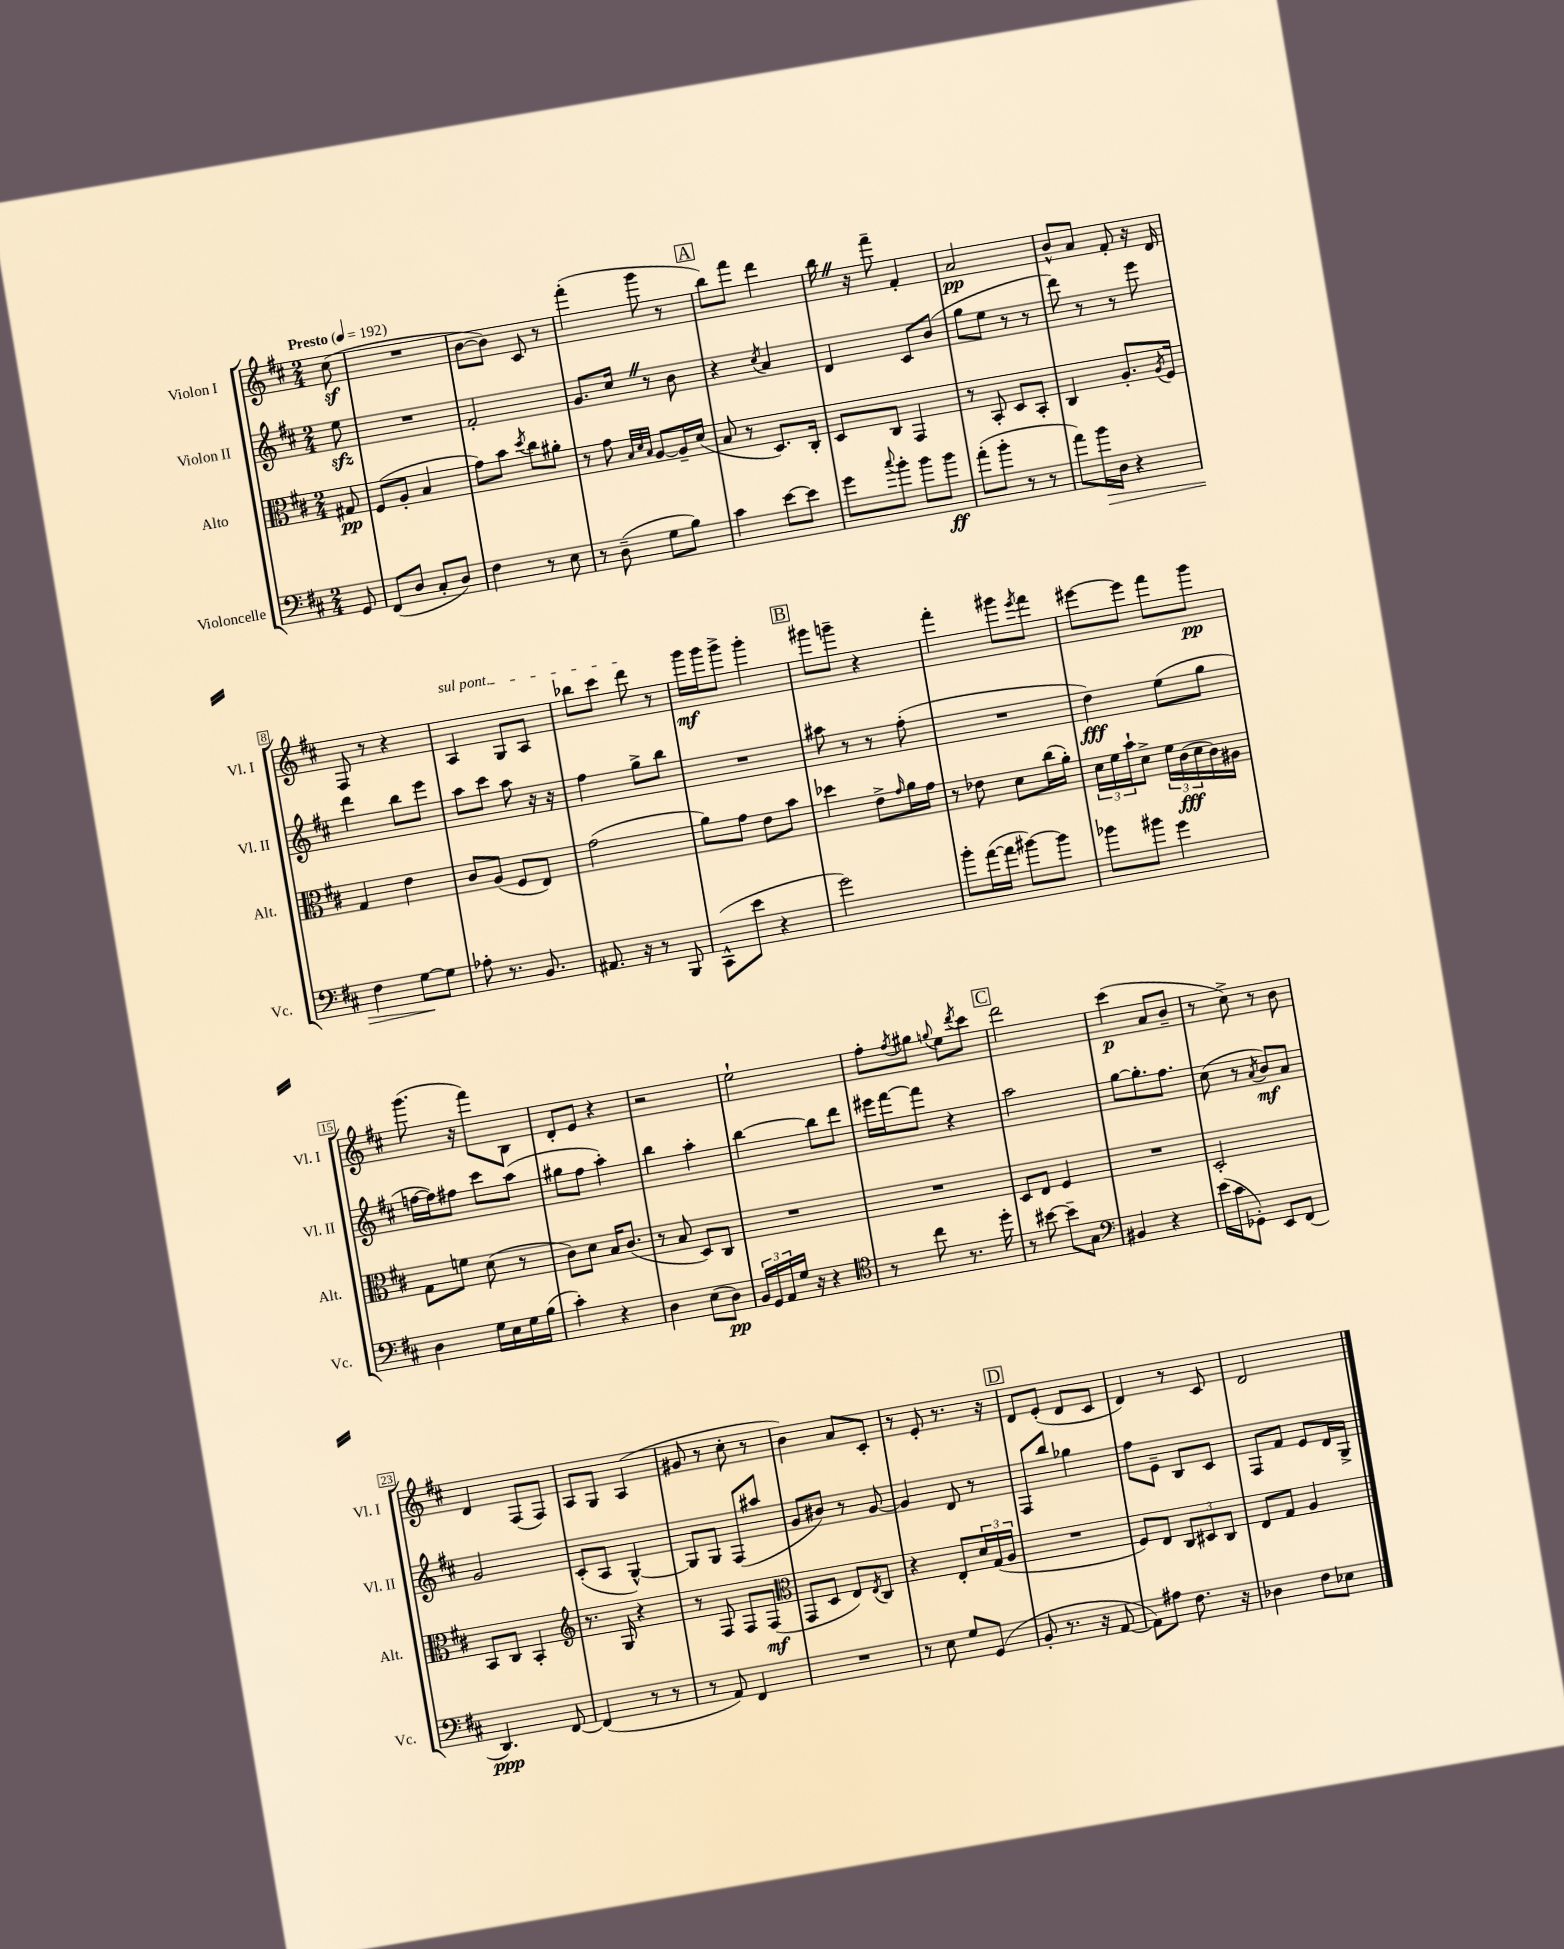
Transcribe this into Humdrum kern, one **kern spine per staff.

**kern	**dynam	**kern	**dynam	**kern	**dynam	**kern	**dynam
*part4	*part4	*part3	*part3	*part2	*part2	*part1	*part1
*staff4	*staff4	*staff3	*staff3	*staff2	*staff2	*staff1	*staff1
*I"Violoncelle	*	*I"Alto	*	*I"Violon II	*	*I"Violon I	*
*I'Vc.	*	*I'Alt.	*	*I'Vl. II	*	*I'Vl. I	*
*clefF4	*	*clefC3	*	*clefG2	*	*clefG2	*
*k[f#c#]	*	*k[f#c#]	*	*k[f#c#]	*	*k[f#c#]	*
*M2/4	*	*M2/4	*	*M2/4	*	*M2/4	*
*MM192	*	*MM192	*	*MM192	*	*MM192	*
=	=	=	=	=	=	=	=
!	!	!	!	!	!	!LO:TX:a:B:t=Presto	!
8GG/	.	8G#X/	pp	8eezz\	.	(8cc#z\	.
=1	=1	=1	=1	=1	=1	=1	=1
(8FF#/L	.	(8F#/L	.	2r	.	2r	.
8D/J	.	8A'/J	.	.	.	.	.
8C#'/L	.	4B/	.	.	.	.	.
8D/J)	.	.	.	.	.	.	.
=2	=2	=2	=2	=2	=2	=2	=2
4F#\	.	8g\L)	.	2f#'/	.	[8b\L	.
.	.	8b\J	.	.	.	8b\J])	.
.	.	8qdd/	.	.	.	.	.
8r	.	8cc#\L	.	.	.	8c#/	.
8E\	.	8a#X'\J	.	.	.	8r	.
=3	=3	=3	=3	=3	=3	=3	=3
8r	.	8r	.	8.g/L	.	(4fff#'\	.
(8D~\	.	8g\	.	.	.	.	.
.	.	.	.	16cc#Z/Jk	.	.	.
.	.	32qqB/LLL	.	.	.	.	.
.	.	32qqd/	.	.	.	.	.
.	.	32qqB/JJJ	.	.	.	.	.
8G\L	.	[8A/L	.	8r	.	8ggg\	.
8B\J)	.	16A~/L]	.	8b\	.	8r	.
.	.	(16d/JJ	.	.	.	.	.
!!LO:REH:place=s1:t=A
=4	=4	=4	=4	=4	=4	=4	=4
4c#\	.	8B/	.	4r	.	8bb\L)	.
.	.	8r	.	.	.	8fff#\J	.
.	.	.	.	8qcc#/	.	.	.
[8e\L	.	8.D/L)	.	4a/	.	4ddd\	.
8e\J]	.	.	.	.	.	.	.
.	.	16C#'/Jk	.	.	.	.	.
=5	=5	=5	=5	=5	=5	=5	=5
8g\L	.	8D/L	.	4d/	.	16bbZ\	.
.	.	.	.	.	.	16r	.
8qqcc#/	.	.	.	.	.	.	.
8b'\J	.	8C#/J	.	.	.	8fff#~\	.
8b\L	.	4GG/	.	8c#/L	.	4f#'/	.
8b\J	ff	.	.	(8b/J	.	.	.
=6	=6	=6	=6	=6	=6	=6	=6
(8a'\L	.	8r	.	8gg\L	.	2a/	pp
8b'\J	.	8BB'/	.	8ee\J	.	.	.
8r	.	8D/L	.	8r	.	.	.
8r	.	8BB'/J	.	8r	.	.	.
=7	=7	=7	=7	=7	=7	=7	=7
8a\L)	.	4C#/	.	8ddd\)	.	8b^^/L	.
!	!LO:HP:b	!	!	!	!	!	!
16b\L	>	.	.	8r	.	8a/J	.
16D\JJ	.	.	.	.	.	.	.
4r	.	8.A'/L	.	8r	.	8f#'/	.
.	.	.	.	8eee\	.	16r	.
.	.	8qA/	.	.	.	.	.
.	.	16F#/Jk	.	.	.	16d/	.
!!LO:LB:g=z
=8	=8	=8	=8	=8	=8	=8	=8
4F#\	.	4G/	.	4ddd\	.	8F#/	.
.	.	.	.	.	.	8r	.
[8G\L	.	4e\	.	8bb\L	.	4r	.
8G\J]	]	.	.	8eee\J	.	.	.
=9	=9	=9	=9	=9	=9	=9	=9
!	!	!	!	!	!	!LO:TX:a:i:t=sul pont.	!
8A-X'\	.	8c#/L	.	8aa\L	.	4A/	.
8.r	.	(8A/J	.	8ccc#\J	.	.	.
.	.	8F#/L	.	8aa\	.	8G/L	.
8.BB/	.	.	.	.	.	.	.
.	.	8E/J)	.	16r	.	8A/J	.
.	.	.	.	16r	.	.	.
=10	=10	=10	=10	=10	=10	=10	=10
8.AA#X/	.	(2g\	.	4ff#\	.	8bb-X\L	.
.	.	.	.	.	.	8ccc#\J	.
16r	.	.	.	.	.	.	.
8r	.	.	.	8gg^\L	.	8ddd\	.
8BBB/	.	.	.	8bb\J	.	8r	.
=11	=11	=11	=11	=11	=11	=11	=11
(8CC#^^\L	.	8a\L)	.	2r	.	16ggg\LL	mf
.	.	.	.	.	.	16ggg\J	.
8e\J	.	8g\J	.	.	.	8ggg^\J	.
4r	.	8e\L	.	.	.	4ggg'\	.
.	.	8b\J	.	.	.	.	.
!!LO:REH:place=s1:t=B
=12	=12	=12	=12	=12	=12	=12	=12
2g\)	.	4dd-X\	.	8aa#X\	.	8ggg#X\L	.
.	.	.	.	8r	.	8gggn~\J	.
.	.	8e^\L	.	8r	.	4r	.
.	.	16qqg/	.	.	.	.	.
.	.	16a\L	.	(8ff#'\	.	.	.
.	.	16g\JJ	.	.	.	.	.
=13	=13	=13	=13	=13	=13	=13	=13
8b'\L	.	8r	.	2r	.	4fff#'\	.
([16a\L	.	8e-X\	.	.	.	.	.
16a\JJ]	.	.	.	.	.	.	.
[8b#X\L)	.	8d\L	.	.	.	8ggg#X\L	.
.	.	.	.	.	.	8qeee/	.
8b#\J]	.	(16cc#\L	.	.	.	8fff#\J	.
.	.	16a'\JJ)	.	.	.	.	.
=14	=14	=14	=14	=14	=14	=14	=14
8b-X\L	.	24d\LL	.	4dd\)	fff	[8eee#X\L	.
.	.	24f#\	.	.	.	.	.
.	.	24b`\J	.	.	.	.	.
8b#X\J	.	8d^\J	.	.	.	8eee#\J]	.
4g\	.	24f#\LL	.	(8ee\L	.	8fff#\L	.
.	.	(24c#\	fff	.	.	.	.
.	.	24d\	.	.	.	.	.
.	.	16c#\)	.	8gg\J	.	8ggg\J	pp
.	.	16A#X\JJ	.	.	.	.	.
!!LO:LB:g=z
=15	=15	=15	=15	=15	=15	=15	=15
4D\	.	8G\L	.	[16ffn\LL	.	(8.ggg\	.
.	.	.	.	16ff\J])	.	.	.
.	.	8fn\J	.	8ff#X\J	.	.	.
.	.	.	.	.	.	16r	.
16G\LL	.	(8d\	.	8ccc#\L	.	8fff#\L)	.
16E\	.	.	.	.	.	.	.
16G\	.	8r	.	(8aa\J	.	8B\J	.
(16B\JJ	.	.	.	.	.	.	.
=16	=16	=16	=16	=16	=16	=16	=16
4c#'\)	.	8c#\L)	.	8gg#X\L	.	8d'/L	.
.	.	8d\J	.	8ff#\J	.	8e/J	.
4r	.	16B/KL	.	4aa'\)	.	4r	.
.	.	(8.c#/J	.	.	.	.	.
=17	=17	=17	=17	=17	=17	=17	=17
4D\	.	8r	.	4bb\	.	2r	.
.	.	8B/	.	.	.	.	.
(8E\L	.	8D/L)	.	4aa'\	.	.	.
8D\J)	pp	8C#/J	.	.	.	.	.
=18	=18	=18	=18	=18	=18	=18	=18
24BB/LL	.	2r	.	[4bb\	.	2ee`\	.
24GG/	.	.	.	.	.	.	.
24AA/	.	.	.	.	.	.	.
16G/JJ	.	.	.	.	.	.	.
16r	.	.	.	.	.	.	.
4r	.	.	.	8bb\L]	.	.	.
.	.	.	.	8ddd\J	.	.	.
=19	=19	=19	=19	=19	=19	=19	=19
*clefC4	*	*	*	*	*	*	*
8r	.	2r	.	16eee#X\LL	.	8ff#'\L	.
.	.	.	.	[16fff#\J	.	.	.
.	.	.	.	.	.	8qff#/	.
8cc#\	.	.	.	8fff#\J]	.	8gg#X\J	.
.	.	.	.	.	.	8qqggn/	.
8.r	.	.	.	4r	.	8ee\L	.
.	.	.	.	.	.	8qddd/	.
.	.	.	.	.	.	8ccc#\J	.
16dd'\	.	.	.	.	.	.	.
!!LO:REH:place=s1:t=C
=20	=20	=20	=20	=20	=20	=20	=20
8r	.	8D/L	.	2aa\	.	2ddd\	.
[8b#X\	.	8E/J	.	.	.	.	.
8b#~\L]	.	4F#/	.	.	.	.	.
8G\J	.	.	.	.	.	.	.
=21	=21	=21	=21	=21	=21	=21	=21
*clefF4	*	*	*	*	*	*	*
4BB#X/	.	2r	.	[8gg\L	.	(4ccc#\	p
.	.	.	.	8.gg'\]	.	.	.
4r	.	.	.	.	.	8a/L	.
.	.	.	.	8.ff#\J	.	.	.
.	.	.	.	.	.	8b~/J	.
=22	=22	=22	=22	=22	=22	=22	=22
(16e\LL	.	2D'/	.	(8cc#\	.	8r	.
16c#\J	.	.	.	.	.	.	.
8GG-X'\J)	.	.	.	8r	.	8cc#^\)	.
.	.	.	.	8qa/	.	.	.
8EE/L	.	.	.	8b/L)	mf	8r	.
(8FF#/J	.	.	.	8a/J	.	8b\	.
!!LO:LB:g=z
=23	=23	=23	=23	=23	=23	=23	=23
4.DD/)	ppp	8BB/L	.	2g/	.	4d/	.
.	.	8C#/J	.	.	.	.	.
.	.	4BB'/	.	.	.	(8F#/L	.
[8FF#/	.	.	.	.	.	8F#/J)	.
=24	=24	=24	=24	=24	=24	=24	=24
*	*	*clefG2	*	*	*	*	*
(4FF#/]	.	8.r	.	(8c#'/L	.	8A/L	.
.	.	.	.	8A/J	.	8G/J	.
.	.	16G/	.	.	.	.	.
8r	.	4r	.	[4G^^/)	.	(4A/	.
8r	.	.	.	.	.	.	.
=25	=25	=25	=25	=25	=25	=25	=25
8r	.	8r	.	8G/L]	.	8g#X/	.
8AA/)	.	8F#/	.	8G/J	.	8r	.
4FF#/	.	8F#/L	.	(8F#/L	.	8cc#'\	.
.	.	(8F#/J	mf	8aa#X/J	.	8r	.
=26	=26	=26	=26	=26	=26	=26	=26
*	*	*clefC3	*	*	*	*	*
2r	.	8GG/L	.	8g/L	.	4b\)	.
.	.	8D/J	.	8b#X/J)	.	.	.
.	.	8E/L)	.	8r	.	8a/L	.
.	.	8qE/	.	.	.	.	.
.	.	8C#/J	.	[8g/	.	8c#'/J	.
=27	=27	=27	=27	=27	=27	=27	=27
8r	.	4r	.	4g/]	.	8r	.
8E\	.	.	.	.	.	8e'/	.
8G/L	.	8E'/L	.	8d/	.	8.r	.
(8GG/J	.	24d/L	.	8r	.	.	.
.	.	(24G/	.	.	.	.	.
.	.	.	.	.	.	16r	.
.	.	24A/JJ	.	.	.	.	.
!!LO:REH:place=s1:t=D
=28	=28	=28	=28	=28	=28	=28	=28
8BB'/	.	2r	.	8F#/L	.	8d/L	.
8.r	.	.	.	8bb/J	.	(8e'/J	.
.	.	.	.	4gg-X\	.	8d/L	.
16r	.	.	.	.	.	.	.
[8AA/	.	.	.	.	.	8c#/J	.
=29	=29	=29	=29	=29	=29	=29	=29
8AA\L])	.	8F#/L)	.	8ff#\L	.	4d/)	.
8A#X\J	.	8E/J	.	8e~\J	.	.	.
8.F#\	.	12C#/L	.	8B/L	.	8r	.
.	.	12D#X/	.	.	.	.	.
.	.	.	.	8c#/J	.	8c#/	.
.	.	12C#/J	.	.	.	.	.
16r	.	.	.	.	.	.	.
=30	=30	=30	=30	=30	=30	=30	=30
4D-X\	.	8E/L	.	8F#/L	.	2d/	.
.	.	8G/J	.	8f#/J	.	.	.
8F#\L	.	4A/	.	8e/L	.	.	.
8E-X\J	.	.	.	16d/L	.	.	.
.	.	.	.	16G^/JJ	.	.	.
==	==	==	==	==	==	==	==
*-	*-	*-	*-	*-	*-	*-	*-
